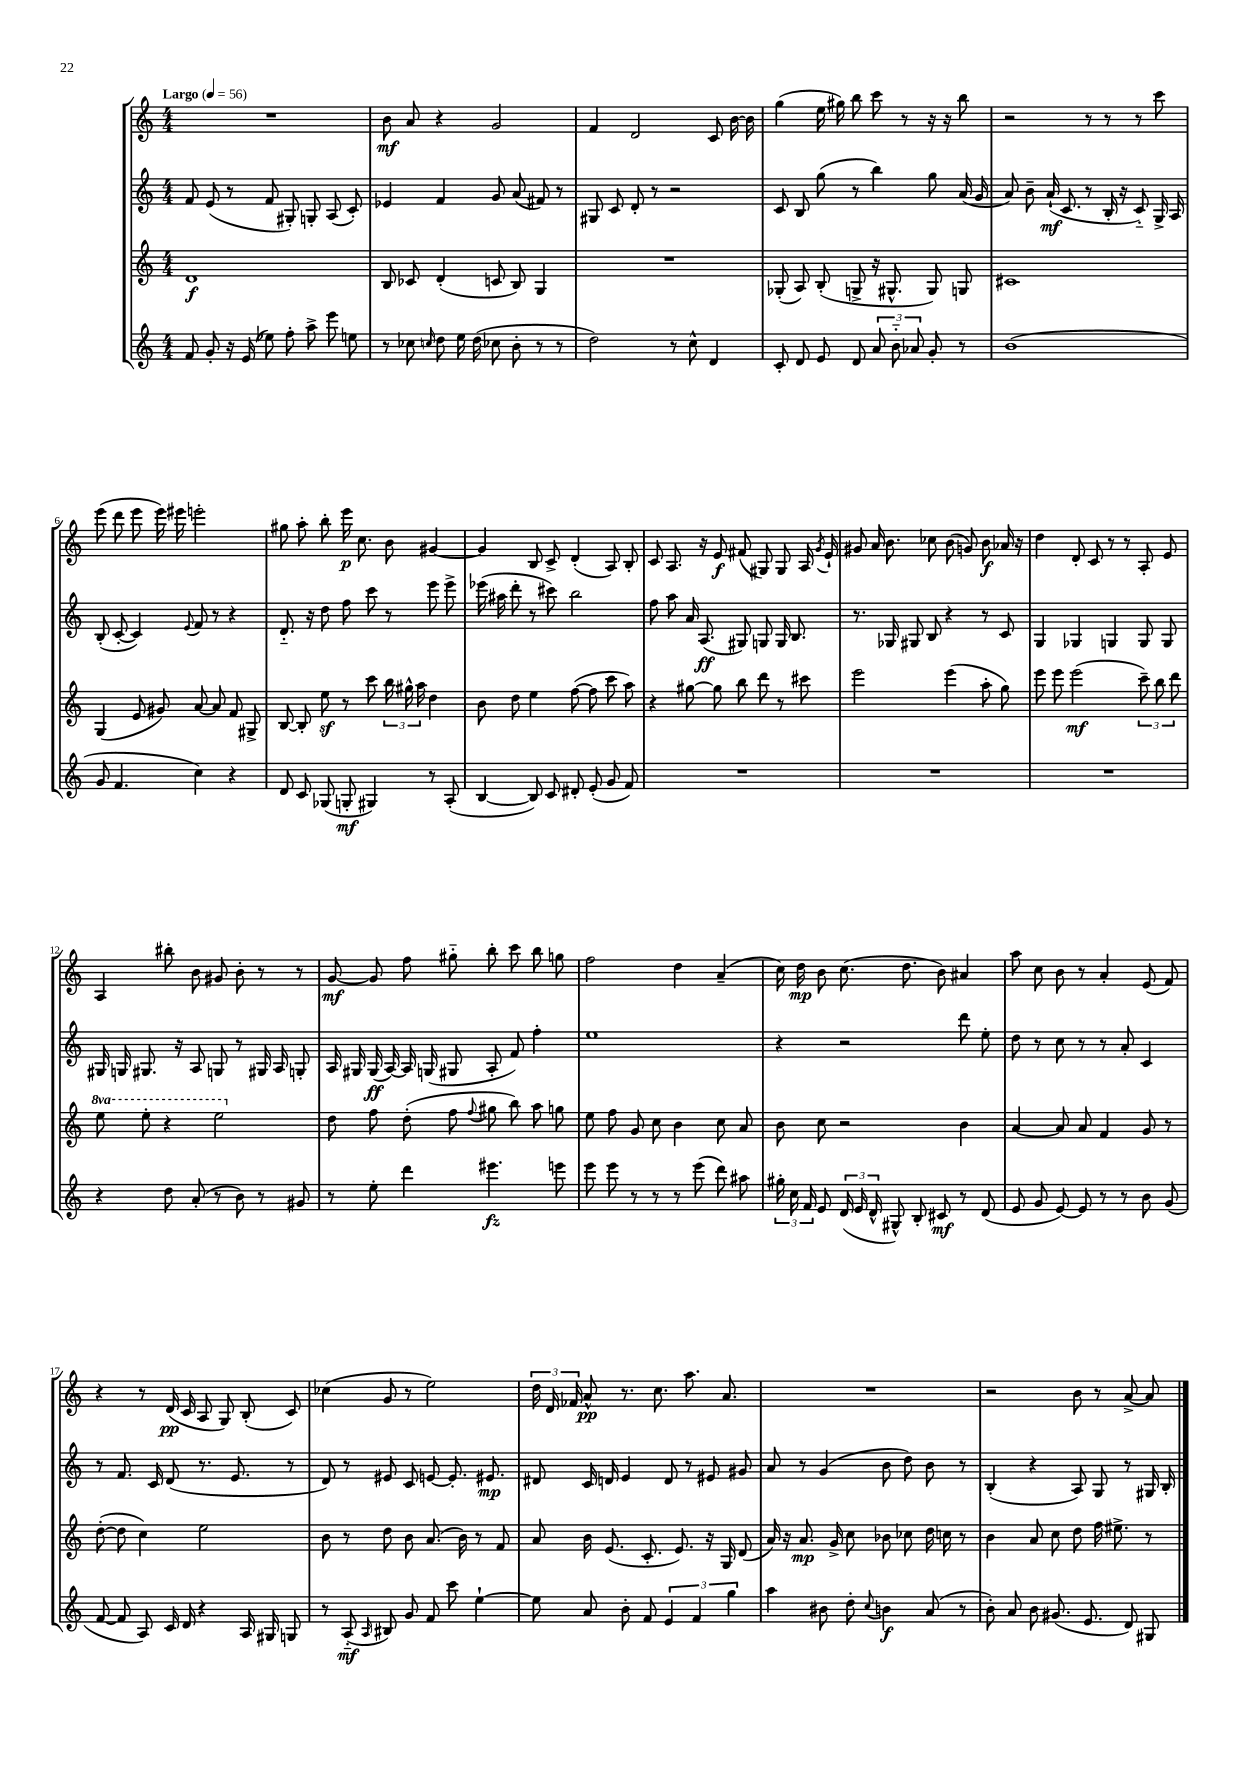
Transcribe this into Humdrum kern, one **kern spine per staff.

**kern	**dynam	**kern	**dynam	**kern	**dynam	**kern	**dynam
*part4	*part4	*part3	*part3	*part2	*part2	*part1	*part1
*staff4	*staff4	*staff3	*staff3	*staff2	*staff2	*staff1	*staff1
*clefG2	*	*clefG2	*	*clefG2	*	*clefG2	*
*k[]	*	*k[]	*	*k[]	*	*k[]	*
*M4/4	*	*M4/4	*	*M4/4	*	*M4/4	*
*MM56	*	*MM56	*	*MM56	*	*MM56	*
=1	=1	=1	=1	=1	=1	=1	=1
!	!	!	!	!	!	!LO:TX:a:B:t=Largo	!
8f/	.	1d	f	8f/	.	1r	.
8g'/	.	.	.	(8e/	.	.	.
16r	.	.	.	8r	.	.	.
(16e/	.	.	.	.	.	.	.
8ee-X\)	.	.	.	8f/	.	.	.
8ff'\	.	.	.	8G#X'/)	.	.	.
8aa^\	.	.	.	8Gn'/	.	.	.
8eee\	.	.	.	(8A/	.	.	.
8een\	.	.	.	8c'/)	.	.	.
=2	=2	=2	=2	=2	=2	=2	=2
8r	.	8B/	.	4e-X/	.	8b\	mf
8cc-X\	.	8c-X/	.	.	.	8a/	.
16qqccn/	.	.	.	.	.	.	.
8dd\	.	(4d'/	.	4f/	.	4r	.
16ee\	.	.	.	.	.	.	.
(16dd\	.	.	.	.	.	.	.
8cc-X\	.	8cn/	.	8g/	.	2g/	.
8b'\	.	8B/)	.	(8a/	.	.	.
8r	.	4G/	.	8f#X/)	.	.	.
8r	.	.	.	8r	.	.	.
=3	=3	=3	=3	=3	=3	=3	=3
2dd\)	.	1r	.	8G#X/	.	4f/	.
.	.	.	.	8c/	.	.	.
.	.	.	.	8d'/	.	2d/	.
.	.	.	.	8r	.	.	.
8r	.	.	.	2r	.	.	.
8cc^^\	.	.	.	.	.	.	.
4d/	.	.	.	.	.	8c/	.
.	.	.	.	.	.	[16b\	.
.	.	.	.	.	.	16b\]	.
=4	=4	=4	=4	=4	=4	=4	=4
8c'/	.	(8G-X'/	.	8c/	.	(4gg\	.
8d/	.	8A/)	.	8B/	.	.	.
8e/	.	(8B'/	.	(8gg\	.	16ee\	.
.	.	.	.	.	.	16gg#X\)	.
8d/	.	8Gn^/	.	8r	.	8bb\	.
12a/	.	16r	.	4bb\)	.	8ccc\	.
.	.	8.G#X^^/	.	.	.	.	.
12b\	.	.	.	.	.	.	.
.	.	.	.	.	.	8r	.
12a-X/	.	.	.	.	.	.	.
8g'/	.	8G#/)	.	8gg\	.	16r	.
.	.	.	.	.	.	16r	.
8r	.	8Gn/	.	(16a/	.	8bb\	.
.	.	.	.	16g/	.	.	.
=5	=5	=5	=5	=5	=5	=5	=5
(1b	.	1c#X	.	8a/)	.	2r	.
.	.	.	.	8b~\	.	.	.
.	.	.	.	(16a`/	mf	.	.
.	.	.	.	8.c/	.	.	.
.	.	.	.	8r	.	8r	.
.	.	.	.	16B'/	.	8r	.
.	.	.	.	16r	.	.	.
.	.	.	.	8c/)	.	8r	.
.	.	.	.	16G^/	.	8ccc\	.
.	.	.	.	16A/	.	.	.
!!LO:LB:g=z
=6	=6	=6	=6	=6	=6	=6	=6
8g/	.	(4G/	.	(8B'/	.	(8eee\	.
4.f/	.	.	.	[8c'/	.	8ddd\	.
.	.	8e/	.	4c/])	.	8eee\	.
.	.	8g#X/)	.	.	.	16eee\)	.
.	.	.	.	.	.	16eee#X\	.
.	.	.	.	8qqe/	.	.	.
4cc\)	.	[8a/	.	8f/	.	2eeen'\	.
.	.	8a/]	.	8r	.	.	.
4r	.	8f/	.	4r	.	.	.
.	.	8G#X^/	.	.	.	.	.
=7	=7	=7	=7	=7	=7	=7	=7
8d/	.	[8B/	.	8.d/	.	8gg#X\	.
8c/	.	8B'/]	.	.	.	8aa'\	.
.	.	.	.	16r	.	.	.
(8G-X/	.	8eez\	.	8dd\	.	8bb'\	.
8Gn'/	mf	8r	.	8ff\	.	16eee\	p
.	.	.	.	.	.	8.cc\	.
4G#X/)	.	8ccc\	.	8ccc\	.	.	.
.	.	24bb\	.	8r	.	8b\	.
.	.	24gg#X^^\	.	.	.	.	.
.	.	24aa\	.	.	.	.	.
8r	.	4dd\	.	8eee\	.	[4g#X/	.
(8A'/	.	.	.	8eee^\	.	.	.
=8	=8	=8	=8	=8	=8	=8	=8
[4B/	.	8b\	.	(16eee-X\	.	4g#/]	.
.	.	.	.	16aa#X\	.	.	.
.	.	8dd\	.	8ddd'\	.	.	.
8B/])	.	4ee\	.	8r	.	8B/	.
8c/	.	.	.	8ccc#X\)	.	8c^/	.
8d#X'/	.	([8ff\	.	2bb\	.	(4d'/	.
(8e'/	.	8ff\]	.	.	.	.	.
8g/	.	8ccc\	.	.	.	8A/)	.
8f/)	.	8aa\)	.	.	.	8B'/	.
=9	=9	=9	=9	=9	=9	=9	=9
1r	.	4r	.	8ff\	.	8c/	.
.	.	.	.	8aa\	.	8.A/	.
.	.	[8gg#X\	.	16a/	.	.	.
.	.	.	.	(8.A/	ff	16r	.
.	.	8gg#\]	.	.	.	8e/	f
.	.	8bb\	.	8G#X/)	.	(8f#X/	.
.	.	8ddd\	.	8Gn/	.	8G#X/)	.
.	.	8r	.	16G/	.	8G#/	.
.	.	.	.	8.B/	.	.	.
.	.	8ccc#X\	.	.	.	16A/	.
.	.	.	.	.	.	8qg/	.
.	.	.	.	.	.	16e`/	.
=10	=10	=10	=10	=10	=10	=10	=10
1r	.	2eee\	.	8.r	.	8g#X/	.
.	.	.	.	.	.	16a/	.
.	.	.	.	16G-X/	.	8.b\	.
.	.	.	.	8G#X/	.	.	.
.	.	.	.	8B/	.	8cc-X\	.
.	.	(4eee\	.	4r	.	(8b\	.
.	.	.	.	.	.	8gn/)	.
.	.	8aa'\	.	8r	.	8b\	f
.	.	8gg\)	.	8c/	.	16a-X/	.
.	.	.	.	.	.	16r	.
=11	=11	=11	=11	=11	=11	=11	=11
1r	.	8eee\	.	4G/	.	4dd\	.
.	.	8eee\	.	.	.	.	.
.	.	(2eee\	mf	4G-X/	.	8d'/	.
.	.	.	.	.	.	8c/	.
.	.	.	.	4Gn/	.	8r	.
.	.	.	.	.	.	8r	.
.	.	12ccc~\)	.	8G/	.	8A'/	.
.	.	12bb\	.	.	.	.	.
.	.	.	.	8G/	.	8e/	.
.	.	12ddd\	.	.	.	.	.
!!LO:LB:g=z
=12	=12	=12	=12	=12	=12	=12	=12
*	*	*8va	*	*	*	*	*
4r	.	8eee\	.	16G#X/	.	4A/	.
.	.	.	.	16Gn/	.	.	.
.	.	8eee'\	.	8.G#X/	.	.	.
8dd\	.	4r	.	.	.	8bb#X'\	.
.	.	.	.	16r	.	.	.
(8a'/	.	.	.	8A/	.	8b\	.
8r	.	2eee\	.	8Gn/	.	8g#X/	.
8b\)	.	.	.	8r	.	8b'\	.
8r	.	.	.	16G#X/	.	8r	.
.	.	.	.	16A/	.	.	.
8g#X/	.	.	.	8Gn'/	.	8r	.
=13	=13	=13	=13	=13	=13	=13	=13
*	*	*X8va	*	*	*	*	*
8r	.	8dd\	.	16A/	.	[8g/	mf
.	.	.	.	16G#X/	.	.	.
8ee'\	.	8ff\	.	(16G#/	ff	8g/]	.
.	.	.	.	[16A/)	.	.	.
4ddd\	.	(8dd'\	.	16A/]	.	8ff\	.
.	.	.	.	(16Gn/	.	.	.
.	.	8ff\	.	8G#X/	.	8gg#X\	.
.	.	8qqff/	.	.	.	.	.
4.eee#X\	fz	8gg#X\	.	8A'/	.	8bb'\	.
.	.	8bb\)	.	8f/)	.	8ccc\	.
.	.	8aa\	.	4ff'\	.	8bb\	.
8eeen\	.	8ggn\	.	.	.	8ggn\	.
=14	=14	=14	=14	=14	=14	=14	=14
8eee\	.	8ee\	.	1ee	.	2ff\	.
8eee\	.	8ff\	.	.	.	.	.
8r	.	8g/	.	.	.	.	.
8r	.	8cc\	.	.	.	.	.
8r	.	4b\	.	.	.	4dd\	.
(8eee\	.	.	.	.	.	.	.
8ddd\)	.	8cc\	.	.	.	(4a~/	.
8aa#X\	.	8a/	.	.	.	.	.
=15	=15	=15	=15	=15	=15	=15	=15
24gg#X'\	.	8b\	.	4r	.	16cc\)	.
24cc\	.	.	.	.	.	.	.
.	.	.	.	.	.	16dd\	mp
24f/	.	.	.	.	.	.	.
8e/	.	8cc\	.	.	.	8b\	.
(24d/	.	2r	.	2r	.	(8.cc\	.
24e/	.	.	.	.	.	.	.
24d^^/	.	.	.	.	.	.	.
8G#X^^/)	.	.	.	.	.	.	.
.	.	.	.	.	.	8.dd\	.
8B'/	.	.	.	.	.	.	.
8c#X/	mf	.	.	.	.	8b\)	.
8r	.	4b\	.	8ddd\	.	4a#X/	.
(8d/	.	.	.	8ee'\	.	.	.
=16	=16	=16	=16	=16	=16	=16	=16
8e/	.	[4a/	.	8dd\	.	8aa\	.
8g/	.	.	.	8r	.	8cc\	.
[8e/)	.	8a/]	.	8cc\	.	8b\	.
8e/]	.	8a/	.	8r	.	8r	.
8r	.	4f/	.	8r	.	4a'/	.
8r	.	.	.	8a'/	.	.	.
8b\	.	8g/	.	4c/	.	(8e/	.
(8g/	.	8r	.	.	.	8f/)	.
!!LO:LB:g=z
=17	=17	=17	=17	=17	=17	=17	=17
[8f/	.	([8dd'\	.	8r	.	4r	.
8f/]	.	8dd\]	.	8.f/	.	.	.
8A/)	.	4cc\)	.	.	.	8r	.
.	.	.	.	16c/	.	.	.
16c/	.	.	.	(8d/	.	(16d/	pp
16d/	.	.	.	.	.	16c/	.
4r	.	2ee\	.	8.r	.	8A/	.
.	.	.	.	.	.	8G/)	.
.	.	.	.	8.e/	.	.	.
16A/	.	.	.	.	.	(8B'/	.
16G#X/	.	.	.	.	.	.	.
8Gn/	.	.	.	8r	.	8c/)	.
=18	=18	=18	=18	=18	=18	=18	=18
8r	.	8b\	.	8d/)	.	(4cc-X\	.
(8A/	mf	8r	.	8r	.	.	.
16qqA/	.	.	.	.	.	.	.
8B#X/)	.	8dd\	.	8e#X/	.	8g/	.
8g/	.	8b\	.	8c/	.	8r	.
8f/	.	(8.a/	.	[8en/	.	2ee\)	.
8ccc\	.	.	.	8.e'/]	.	.	.
.	.	16b\)	.	.	.	.	.
[4ee`\	.	8r	.	.	.	.	.
.	.	.	.	8.e#X/	mp	.	.
.	.	8f/	.	.	.	.	.
=19	=19	=19	=19	=19	=19	=19	=19
8ee\]	.	8a/	.	8d#X/	.	24dd\	.
.	.	.	.	.	.	24d/	.
.	.	.	.	.	.	24f-X/	.
8a/	.	16b\	.	16c/	.	8a^^/	pp
.	.	(8.e/	.	16dn/	.	.	.
8b'\	.	.	.	4e/	.	8.r	.
8f/	.	8.c'/	.	.	.	.	.
.	.	.	.	.	.	8.cc\	.
6e/	.	.	.	8d/	.	.	.
.	.	8.e/)	.	.	.	.	.
.	.	.	.	8r	.	8.aa\	.
6f/	.	.	.	.	.	.	.
.	.	16r	.	8e#X/	.	.	.
.	.	16G/	.	.	.	8.a/	.
6gg\	.	.	.	.	.	.	.
.	.	(8d/	.	8g#X/	.	.	.
=20	=20	=20	=20	=20	=20	=20	=20
4aa\	.	16a/)	.	8a/	.	1r	.
.	.	16r	.	.	.	.	.
.	.	8.a/	mp	8r	.	.	.
8b#X\	.	.	.	(4g/	.	.	.
.	.	16g^/	.	.	.	.	.
8dd'\	.	8cc\	.	.	.	.	.
8qqcc/	.	.	.	.	.	.	.
4bn\	f	8b-X\	.	8b\	.	.	.
.	.	8cc-X\	.	8dd\)	.	.	.
(8a/	.	16dd\	.	8b\	.	.	.
.	.	16ccn\	.	.	.	.	.
8r	.	8r	.	8r	.	.	.
=21	=21	=21	=21	=21	=21	=21	=21
8b'\)	.	4b\	.	(4B'/	.	2r	.
8a/	.	.	.	.	.	.	.
8b\	.	8a/	.	4r	.	.	.
(8.g#X/	.	8cc\	.	.	.	.	.
.	.	8dd\	.	8A/)	.	8b\	.
8.e/	.	.	.	.	.	.	.
.	.	16ff\	.	8G/	.	8r	.
.	.	8.ee#X^\	.	.	.	.	.
8d/)	.	.	.	8r	.	[8a^/	.
8G#X/	.	8r	.	16G#X/	.	8a/]	.
.	.	.	.	16B'/	.	.	.
==	==	==	==	==	==	==	==
*-	*-	*-	*-	*-	*-	*-	*-
